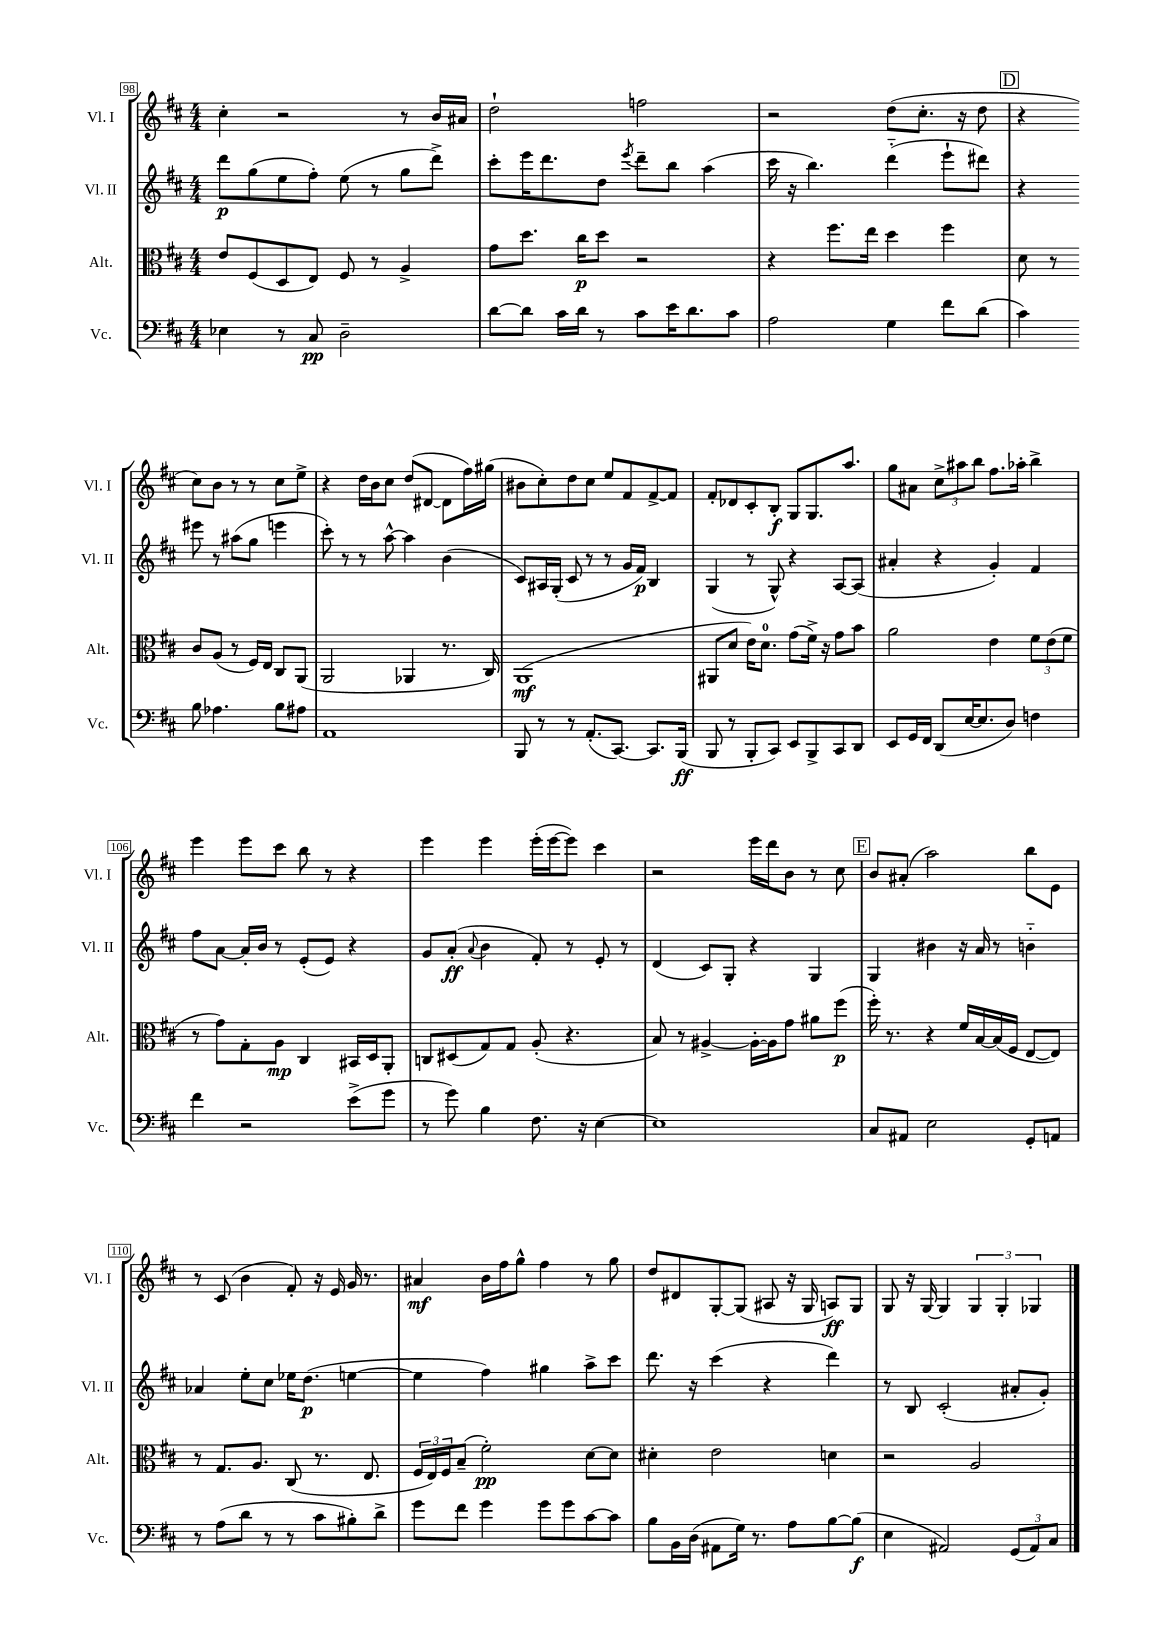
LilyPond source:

<<
\new StaffGroup <<
\new Staff = "s0" \with { instrumentName = "Vl. I" shortInstrumentName = "Vl. I" } {
    \clef treble \key d \major \numericTimeSignature \time 4/4
    cis''4-. r2 r8 b'16 ais'16 |
    d''2-! f''2 |
    r2 d''8( cis''8.-. r16 d''8 |
    \mark \markup { \box "D" } r4 cis''8) b'8 r8 r8 cis''8 e''8-> |
    r4 d''16 b'16 cis''8 d''8( dis'8~ dis'8 fis''16) gis''16( |
    bis'8 cis''8-.) d''8 cis''8 e''8 fis'8 fis'8~-> fis'8 |
    fis'8-. des'8 cis'8-. b8-.\f g8 g8. a''8. |
    g''8 ais'8 \tuplet 3/2 { cis''8-> ais''8 b''8 } fis''8. aes''16-. b''4-> |
    e'''4 e'''8 cis'''8 b''8 r8 r4 |
    e'''4 e'''4 e'''16-.( e'''16~ e'''8) cis'''4 |
    r2 e'''16 d'''16 b'8 r8 cis''8 |
    \mark \markup { \box "E" } b'8 ais'8-.( a''2) b''8 e'8 |
    r8 cis'8( b'4 fis'8-.) r16 e'16 g'16 r8. |
    ais'4\mf b'16 fis''16 g''8-^ fis''4 r8 g''8 |
    d''8 dis'8 g8~-. g8( ais8 r16 g16 a8\ff) g8 |
    g8 r16 g16~ g4 \tuplet 3/2 { g4 g4-. ges4 } \bar "|." |
}
\new Staff = "s1" \with { instrumentName = "Vl. II" shortInstrumentName = "Vl. II" } {
    \clef treble \key d \major \numericTimeSignature \time 4/4
    d'''8\p g''8( e''8 fis''8-.) e''8( r8 g''8 d'''8->) |
    cis'''8-. e'''16 d'''8. d''8 \acciaccatura { e'''8 } d'''8-- b''8 a''4( |
    cis'''16 r16 b''4.) d'''4-_( e'''8-! dis'''8) |
    \mark \markup { \box "D" } r4 eis'''8 r8 ais''8( g''8 e'''4 |
    cis'''8-.) r8 r8 a''8~-^ a''4 b'4( |
    cis'8) ais16 g16-.( cis'8 r8 r8 g'16 fis'16\p) b4 |
    g4( r8 g8-^) r4 a8~ a8( |
    ais'4-. r4 g'4-.) fis'4 |
    fis''8 a'8~ a'16-. b'16 r8 e'8-.( e'8) r4 |
    g'8 a'8-.\ff( \appoggiatura { a'8 } b'4 fis'8-.) r8 e'8-. r8 |
    d'4( cis'8) g8-. r4 g4 |
    \mark \markup { \box "E" } g4 bis'4 r16 a'16 r8 b'4-_ |
    aes'4 e''8-. cis''8 ees''16 d''8.\p( e''4~ |
    e''4 fis''4) gis''4 a''8-> cis'''8 |
    d'''8. r16 cis'''4( r4 d'''4) |
    r8 b8 cis'2-.( ais'8-. g'8-.) \bar "|." |
}
\new Staff = "s2" \with { instrumentName = "Alt." shortInstrumentName = "Alt." } {
    \clef alto \key d \major \numericTimeSignature \time 4/4
    e'8 fis8( d8 e8) fis8 r8 a4-> |
    g'8 d''8. cis''16\p d''8 r2 |
    r4 fis''8. e''16 d''4 fis''4 |
    \mark \markup { \box "D" } d'8 r8 cis'8 a8( r8 fis16) e16 cis8 a,8( |
    a,2 aes,4 r8. cis16) |
    a,1\mf( |
    ais,8 d'8 e'16) d'8.-0 g'8( fis'16->) r16 g'8 b'8 |
    a'2 e'4 \tuplet 3/2 { fis'8 e'8( fis'8 } |
    r8 g'8) g8-. a8\mp cis4 bis,16 d16 a,8-. |
    c8 dis8( g8) g8 a8-.( r4. |
    b8) r8 ais4~-> ais16~-. ais16 g'8 ais'8 fis''8\p( |
    \mark \markup { \box "E" } fis''16-.) r8. r4 fis'16 b16~ b16( fis16 e8~ e8) |
    r8 g8. a8. cis8( r8. e8. |
    \tuplet 3/2 { fis16 e16) fis16 } b8--( fis'2-.\pp) d'8~ d'8 |
    dis'4-. e'2 d'4 |
    r2 a2 \bar "|." |
}
\new Staff = "s3" \with { instrumentName = "Vc." shortInstrumentName = "Vc." } {
    \clef bass \key d \major \numericTimeSignature \time 4/4
    ees4 r8 cis8\pp d2-- |
    d'8~ d'8 cis'16 d'16 r8 cis'8 e'16 d'8. cis'8 |
    a2 g4 fis'8 d'8( |
    \mark \markup { \box "D" } cis'4) b8 aes4. b8 ais8 |
    a,1 |
    b,,8 r8 r8 a,8.-.( cis,8.~) cis,8. b,,16\ff( |
    b,,8 r8 b,,8-. cis,8) e,8 b,,8-> cis,8 d,8 |
    e,8 g,16 fis,16 d,8( e16~ e8. d8) f4 |
    fis'4 r2 e'8->( g'8 |
    r8 g'8) b4 fis8. r16 e4~ |
    e1 |
    \mark \markup { \box "E" } cis8 ais,8 e2 g,8-. a,8 |
    r8 a8( d'8 r8 r8 cis'8 bis8-.) d'8-> |
    g'8 fis'8 g'4 g'8 g'8 cis'8~ cis'8 |
    b8 b,16 d16( ais,8 g16) r8. a8 b8~ b8\f( |
    e4 ais,2) \tuplet 3/2 { g,8( ais,8) cis8 } \bar "|." |
}
>>
>>
\layout { \context { \Score currentBarNumber = #98 \override BarNumber.stencil = #(make-stencil-boxer 0.1 0.3 ly:text-interface::print) } }
